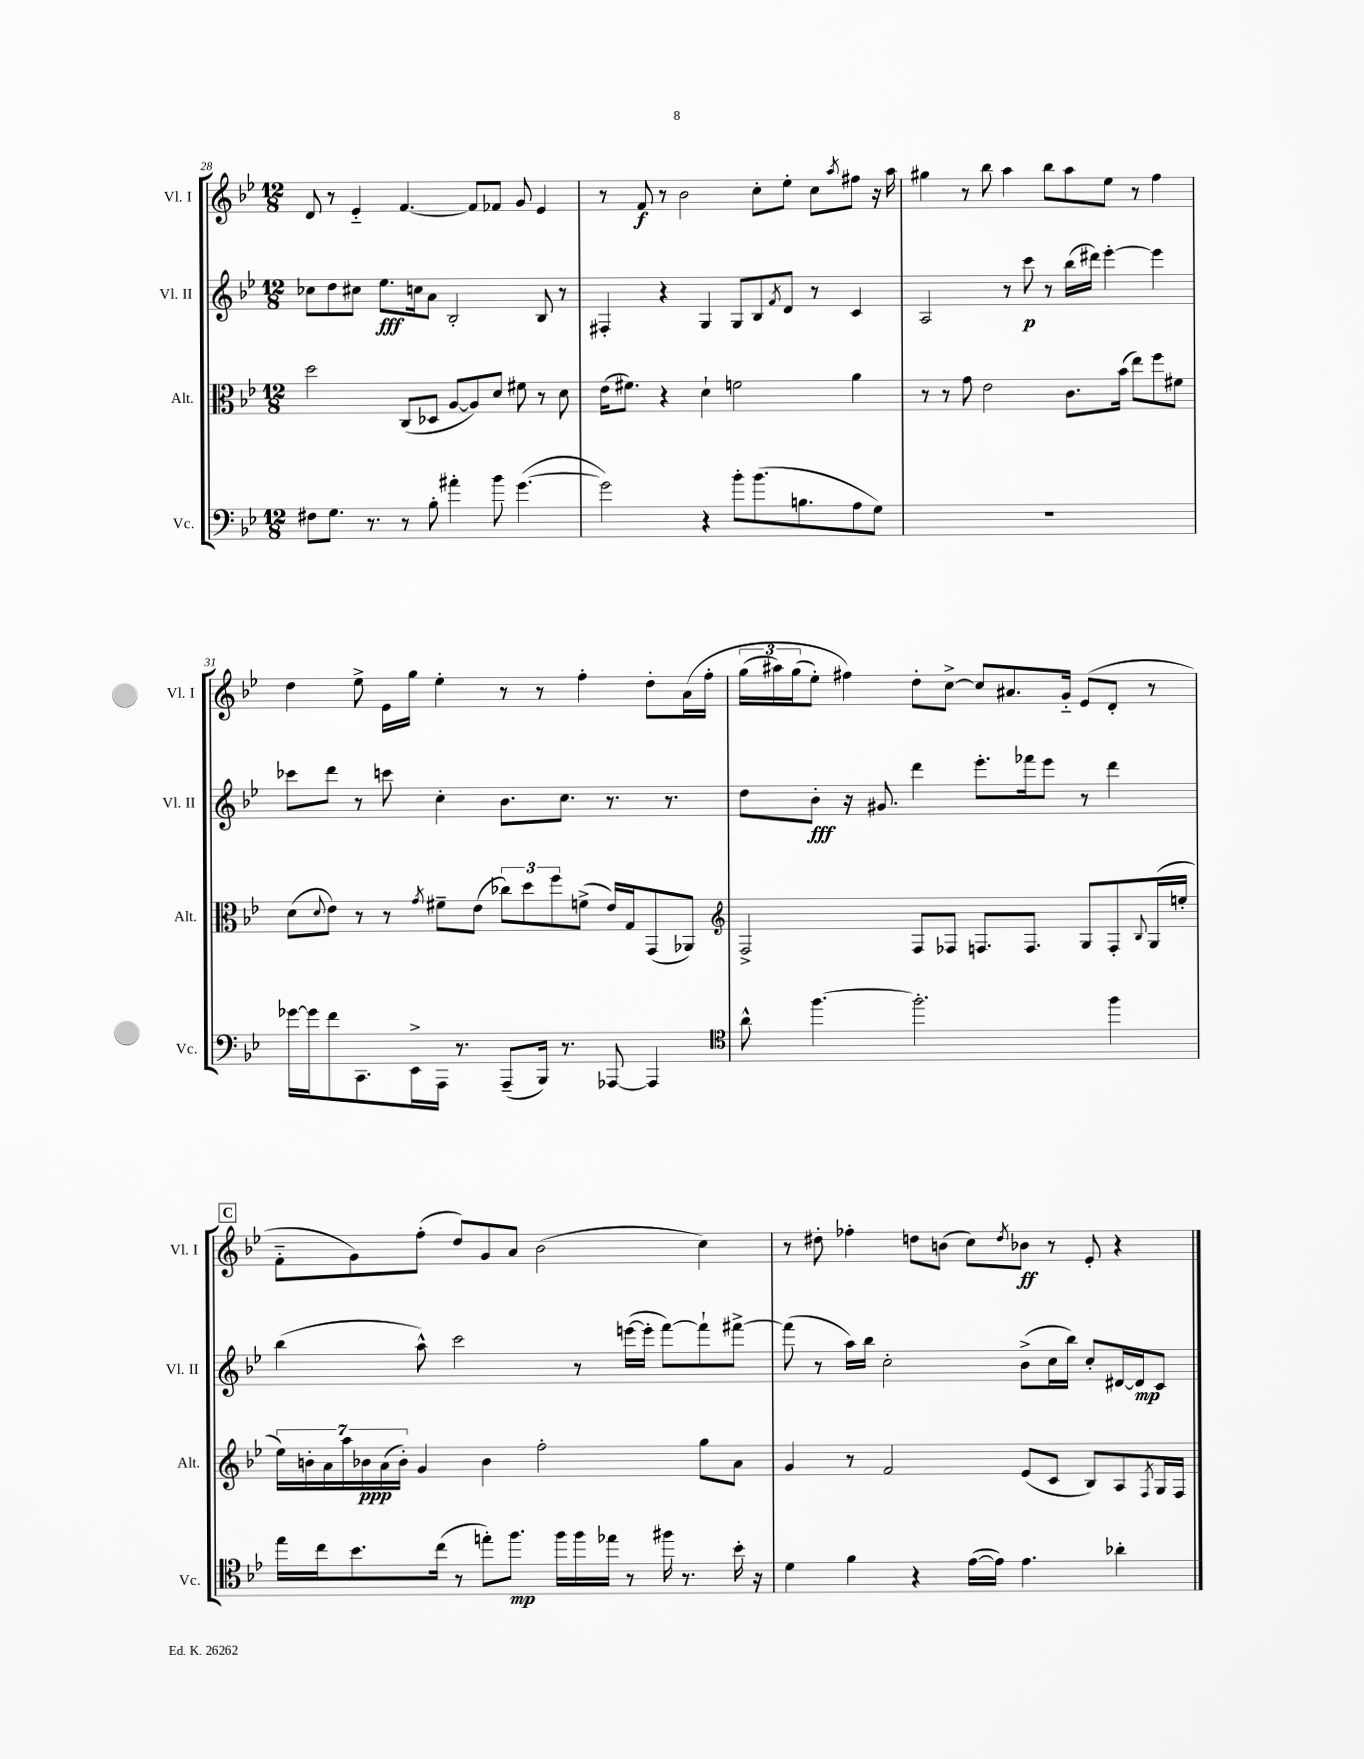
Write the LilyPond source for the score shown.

<<
\new StaffGroup <<
\new Staff = "s0" \with { instrumentName = "Vl. I" shortInstrumentName = "Vl. I" } {
    \clef treble \key bes \major \numericTimeSignature \time 12/8
    d'8 r8 ees'4-_ f'4.~ f'8 fes'8 g'8 ees'4 |
    r8 f'8\f r8 bes'2 c''8-. ees''8-. c''8 \acciaccatura { a''8 } fis''8 r16 a''16 |
    gis''4 r8 bes''8 a''4 bes''8 a''8 ees''8 r8 f''4 |
    d''4 ees''8-> ees'16 g''16 ees''4-. r8 r8 f''4-. d''8-. a'16\( f''16-. |
    \tuplet 3/2 { g''16( ais''16) g''16( } ees''8-.) fis''4\) d''8-. c''8~-> c''8 ais'8. g'16-_ ees'8( d'8-. r8 |
    \mark \markup { \box "C" } f'8-_ g'8) f''8-.( d''8) g'8 a'8 bes'2( c''4) |
    r8 dis''8-. fes''4-. d''8 b'8( c''8) \acciaccatura { d''8 } bes'8\ff r8 ees'8-. r4 \bar "|." |
}
\new Staff = "s1" \with { instrumentName = "Vl. II" shortInstrumentName = "Vl. II" } {
    \clef treble \key bes \major \numericTimeSignature \time 12/8
    ces''8 d''8 cis''8 ees''8.\fff c''16 a'8 bes2-. bes8 r8 |
    fis4-. r4 g4 g8 bes8 \acciaccatura { f'8 } d'8 r8 c'4 |
    a2 r8 c'''8\p r8 bes''16( dis'''16) ees'''4~-. ees'''4 |
    ces'''8 d'''8 r8 c'''8 c''4-. bes'8. c''8. r8. r8. |
    d''8 bes'8-.\fff r16 gis'8. d'''4 ees'''8.-. fes'''16 ees'''8 r8 d'''4 |
    \mark \markup { \box "C" } bes''4( a''8-^) c'''2 r8 e'''16~( e'''16-. f'''8~) f'''8-! fis'''8~-> |
    fis'''8( r8 a''16) bes''16 c''2-. bes'8->( c''16 bes''16) c''8-. dis'16~ dis'16\mp c'8 \bar "|." |
}
\new Staff = "s2" \with { instrumentName = "Alt." shortInstrumentName = "Alt." } {
    \clef alto \key bes \major \numericTimeSignature \time 12/8
    d''2 c8( des8 a8~ a8) d'8 fis'8 r8 d'8 |
    ees'16( fis'8.) r4 d'4-! f'2 a'4 |
    r8 r8 g'8 ees'2 c'8. bes'16( ees''8) f''8 fis'8 |
    d'8( \appoggiatura { d'8 } ees'8) r8 r8 \acciaccatura { g'8 } fis'8-- ees'8( \tuplet 3/2 { ces''8) d''8 f''8 } f'8->( ees'16) g16 g,8( aes,8) |
    \clef treble f2-> f8 fes8 f8. f8. g8 f8-. \appoggiatura { bes8 } g16( e''16-. |
    \mark \markup { \box "C" } \tuplet 7/4 { ees''16) b'16-. a'16 a''16 bes'16\ppp a'16( bes'16-.) } g'4 bes'4 f''2-. g''8 a'8 |
    g'4 r8 f'2 ees'8( c'8 bes8) a8 \acciaccatura { f8 } g16 f16 \bar "|." |
}
\new Staff = "s3" \with { instrumentName = "Vc." shortInstrumentName = "Vc." } {
    \clef bass \key bes \major \numericTimeSignature \time 12/8
    fis8 g8. r8. r8 bes8-. ais'4-. bes'8 g'4.~( |
    g'2) r4 bes'8-. bes'8.( b8. a8 g8) |
    R1. |
    ges'16~ ges'16 f'8 c,8. ees,16-> a,,16 r8. a,,8--( bes,,16) r8. aes,,8~ aes,,4 |
    \clef tenor a'8-^ f''4.~ f''2.-. f''4 |
    \mark \markup { \box "C" } ees''16 c''16 bes'8. c''16( r8 e''8-.) f''8.\mp f''16 f''16 ees''16 r8 fis''16 r8. bes'16-. r16 |
    d'4 f'4 r4 ees'16~( ees'16) ees'4. aes'4-. \bar "|." |
}
>>
>>
\layout { \context { \Score currentBarNumber = #28 } }
